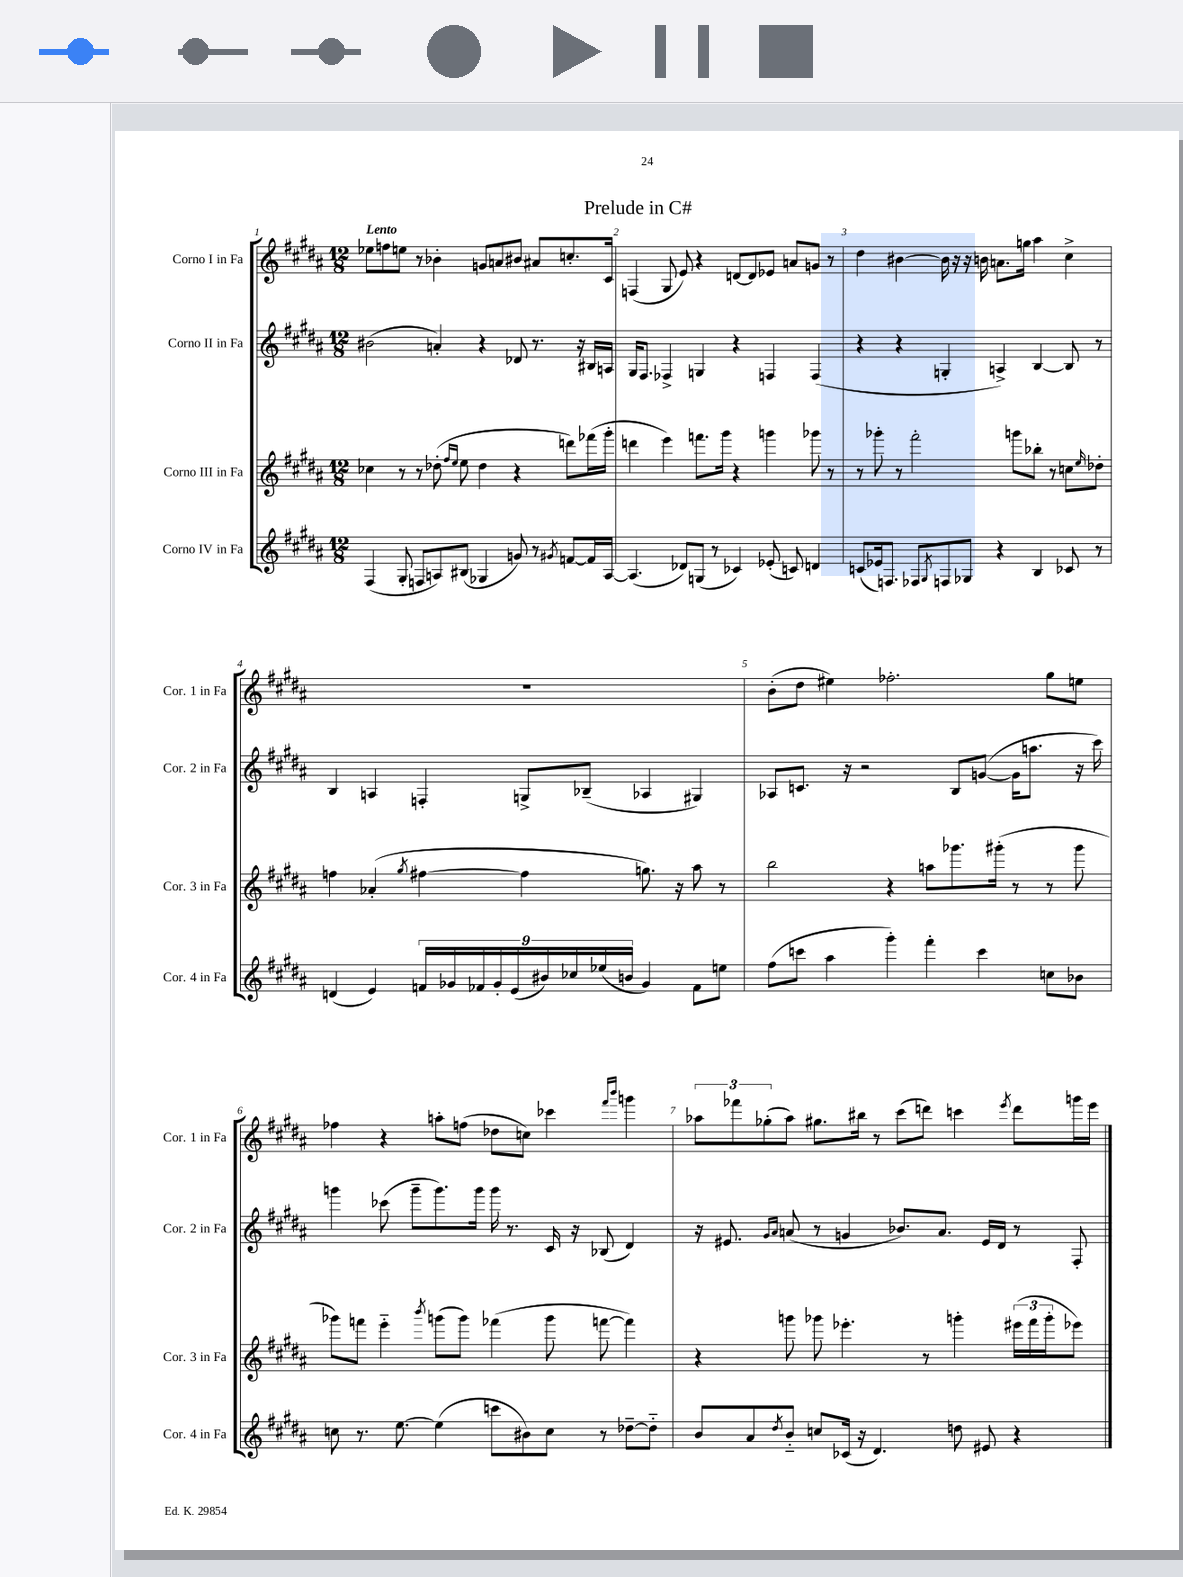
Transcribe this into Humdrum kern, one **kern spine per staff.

**kern	**kern	**kern	**kern
*staff4	*staff3	*staff2	*staff1
*clefG2	*clefG2	*clefG2	*clefG2
*k[f#c#g#d#a#]	*k[f#c#g#d#a#]	*k[f#c#g#d#a#]	*k[f#c#g#d#a#]
*M12/8	*M12/8	*M12/8	*M12/8
(4F#	4cc-	(2b#	8ee-
.	.	.	8ff
8G#'	8r	.	8ee
8F	8r	.	8r
8A)	(8dd-'	4a')	4b-'
.	16qqff#	.	.
.	16qqee	.	.
(8B#	8ee	.	.
4G-	4dd-	4r	8g
.	.	.	8a
8g)	4r	8d-	8b#
8r	.	8.r	8a#
8qg#	.	.	.
[8f	8ddd)	.	8.cc'
.	.	16r	.
16f]	(16fff-	16B#	.
[16A	16ggg#'	16A	16c#
=	=	=	=
(4.A]	4ddd	16G#	(4F
.	.	8.F#	.
.	4eee)	4F-^	8G#
8d-)	.	.	8e)
(8G	8.fff	4G	4r
8r	.	.	.
.	16ggg#	.	.
4c-)	4r	4r	[8d
.	.	.	8d]
(8e-'	4ggg	4F	8e-
8c)	.	.	8a
4d	8ggg-	(4F	8g
.	8r	.	8r
=	=	=	=
(8c	8r	4r	4dd#
16e-)	8ggg-'	.	.
8.F	.	.	.
.	8r	4r	[4b#
8F-	2fff#'	.	.
8qG#	.	.	.
8F	.	4G'	16b#]
.	.	.	16r
8G-	.	.	16r
.	.	.	16b
4r	.	4A^)	8.a
.	8ggg	.	.
.	.	.	16gg
4B	8bb-'	[4B	4aa#
.	8r	.	.
8c-	8cc	8B]	4cc#^
.	16qqee	.	.
8r	8dd-'	8r	.
=	=	=	=
(4d	4ff	4B	1.r
4e)	(4a-'	4A	.
.	8qgg#	.	.
18f	[4ff#	4F'	.
18g-	.	.	.
18f-	.	.	.
18g-'	.	.	.
(18e	.	.	.
.	4ff#]	8G^	.
18b#)	.	.	.
18cc-	.	.	.
.	.	(8B-~	.
(18ee-	.	.	.
18b	.	.	.
4g-)	8.gg)	4A-	.
.	16r	.	.
8f-	8aa#	4G#)	.
8ee	8r	.	.
=	=	=	=
(8ff#	2bb	8A-	(8b'
8ccc	.	8.c	8dd#
4aa#	.	.	4ee#)
.	.	16r	.
.	.	2r	.
4ggg#')	4r	.	2.ff-'
4fff#'	8aa	.	.
.	8.ggg-	8B	.
4ccc	.	([8g	.
.	(16ggg#'	.	.
.	8r	16g]	.
.	.	8.aa	.
8cc	8r	.	8gg#
8b-	8ggg#	16r	8ee
.	.	16ccc#)	.
=	=	=	=
8cc	8ggg-)	4ggg	4ff-
8.r	8fff	.	.
.	4eee'~	(8ccc-	4r
[8.ee	.	.	.
.	.	8ggg~	.
.	8qbbb	.	.
(4ee]	(8ggg	8.ggg)	8aa'
.	8ggg)	.	(8ff
.	.	16ggg	.
8ccc	(4fff-	16ggg	8dd-
.	.	8.r	.
8b#)	.	.	8cc)
8cc	8ggg	16c#	4ccc-
.	.	16r	.
8r	[8fff	(8B-	.
.	.	.	16qqfff#
.	.	.	16qqbbb
[8dd-~	4fff])	4d#)	4ggg
8dd-'~]	.	.	.
=	=	=	=
8b	4r	16r	12aa-
.	.	8.e#	.
.	.	.	12fff-
8a#	.	.	.
.	.	.	(12gg-'
.	.	16qqg#	.
8qdd#	.	16qqa#	.
8b'~	8ggg	(8a	8aa-)
8cc	8ggg-	8r	8.gg#
(16c-	4.eee-'	4g	.
16r	.	.	16bb#
4.d#)	.	.	8r
.	.	8.b-)	(8ccc#
.	8r	.	8ddd)
.	.	8.a	.
8dd	4ggg'	.	4ccc
8e#	.	16e#	.
.	.	16d#	.
.	.	.	8qeee
4r	(24eee#	8r	8ddd
.	24fff#	.	.
.	24ggg'	.	.
.	8eee-)	8F#'	16ggg
.	.	.	16eee
==	==	==	==
*-	*-	*-	*-
